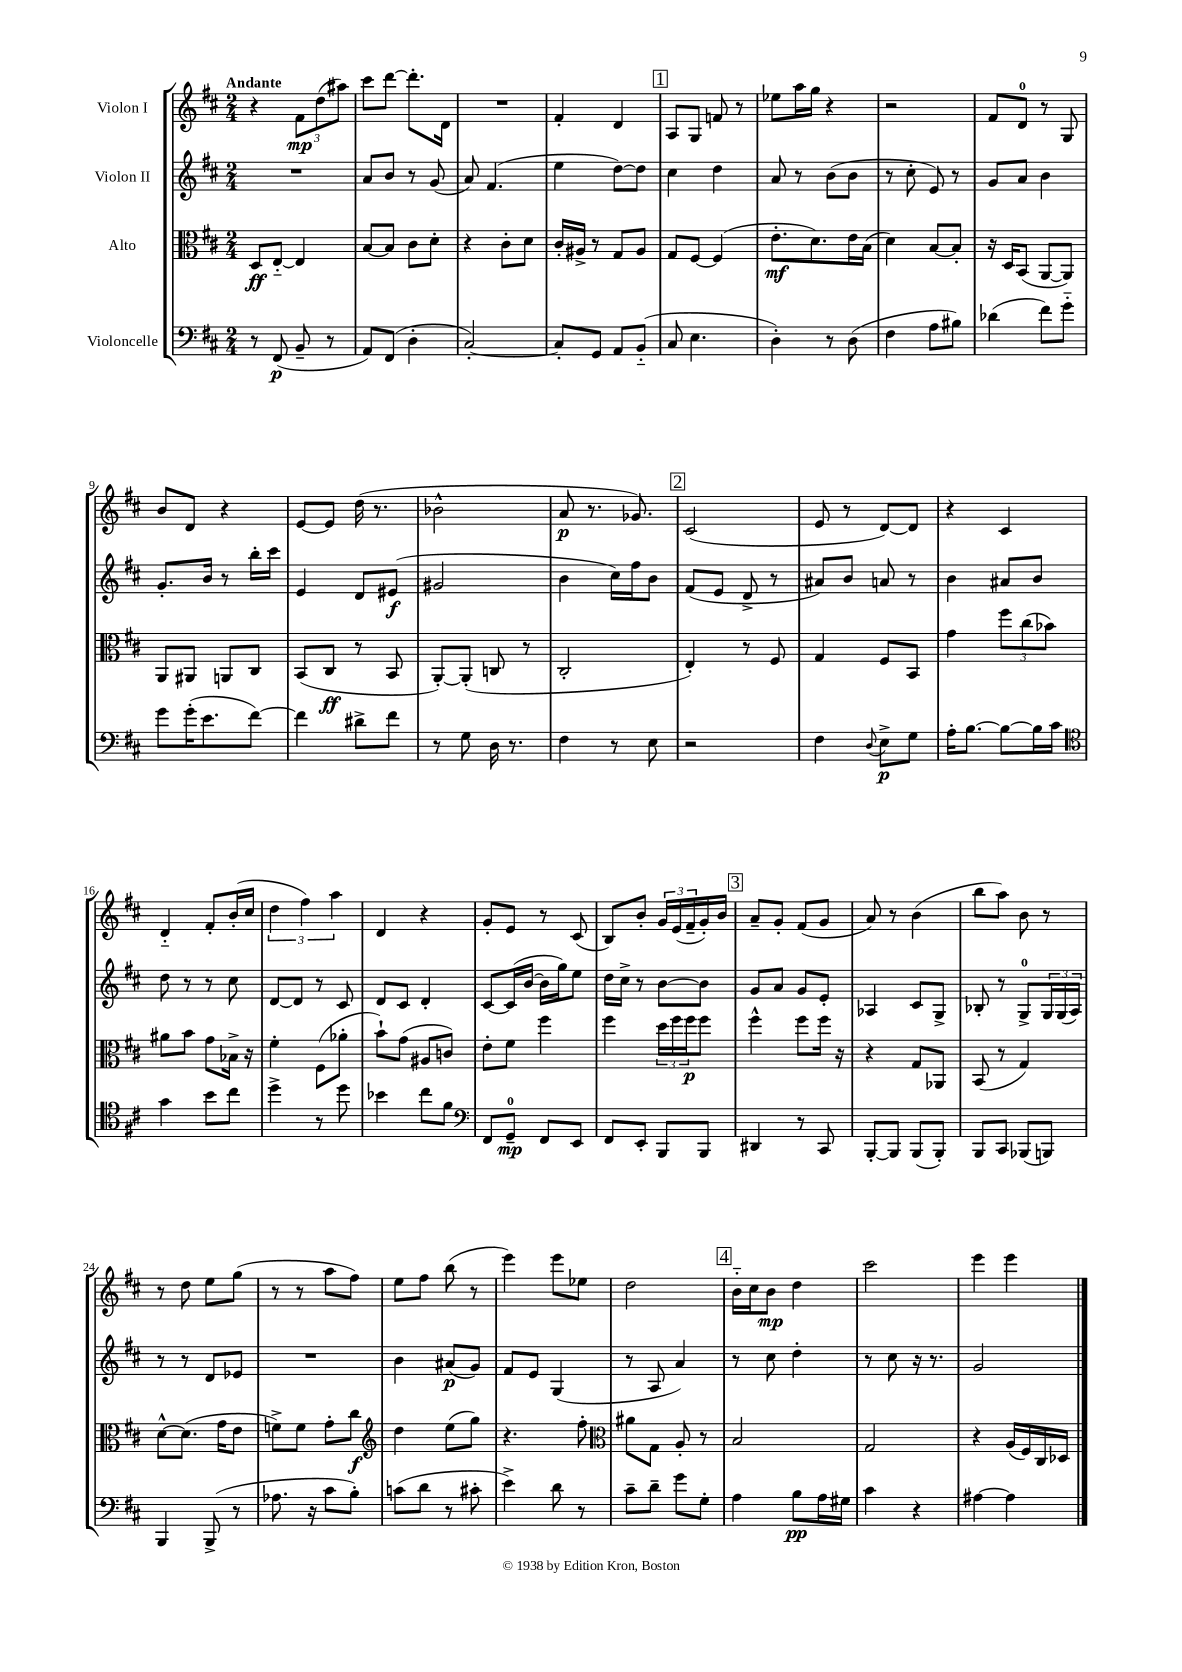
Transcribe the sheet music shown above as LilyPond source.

<<
\new StaffGroup <<
\new Staff = "s0" \with { instrumentName = "Violon I" } {
    \clef treble \key d \major \numericTimeSignature \time 2/4 \tempo "Andante"
    r4 \tuplet 3/2 { fis'8\mp d''8( ais''8) } |
    cis'''8 d'''8~ d'''8.-. d'16 |
    R2 |
    fis'4-. d'4 |
    \mark \markup { \box "1" } a8 g8 f'8 r8 |
    ees''8 a''16 g''16 r4 |
    r2 |
    fis'8 d'8-0 r8 g8 |
    b'8 d'8 r4 |
    e'8~ e'8 d''16( r8. |
    bes'2-^ |
    a'8\p r8. ges'8.) |
    \mark \markup { \box "2" } cis'2( |
    e'8 r8 d'8~) d'8 |
    r4 cis'4 |
    d'4-_ fis'8-. b'16-.( cis''16 |
    \tuplet 3/2 { d''4 fis''4) a''4 } |
    d'4 r4 |
    g'8-. e'8 r8 cis'8( |
    b8) b'8-. \tuplet 3/2 { g'16 e'16( fis'16-- } g'16-.) b'16 |
    \mark \markup { \box "3" } a'8-- g'8-. fis'8( g'8 |
    a'8) r8 b'4( |
    b''8 a''8) b'8 r8 |
    r8 d''8 e''8 g''8( |
    r8 r8 a''8 fis''8) |
    e''8 fis''8 b''8( r8 |
    e'''4) e'''8 ees''8 |
    d''2 |
    \mark \markup { \box "4" } b'16-_ cis''16 b'8\mp d''4 |
    cis'''2 |
    e'''4 e'''4 \bar "|." |
}
\new Staff = "s1" \with { instrumentName = "Violon II" } {
    \clef treble \key d \major \numericTimeSignature \time 2/4
    R2 |
    a'8 b'8 r8 g'8( |
    a'8) fis'4.( |
    e''4 d''8~) d''8 |
    \mark \markup { \box "1" } cis''4 d''4 |
    a'8 r8 b'8( b'8 |
    r8 cis''8-. e'8) r8 |
    g'8 a'8 b'4 |
    g'8.-. b'16 r8 b''16-. cis'''16 |
    e'4 d'8 eis'8\f( |
    gis'2 |
    b'4 cis''16) fis''16 b'8 |
    \mark \markup { \box "2" } fis'8( e'8 d'8-> r8 |
    ais'8) b'8 a'8 r8 |
    b'4 ais'8 b'8 |
    d''8 r8 r8 cis''8 |
    d'8~ d'8 r8 cis'8 |
    d'8 cis'8 d'4-. |
    cis'8~ cis'16( b'16~ b'16 g''16) e''8 |
    d''16 cis''16-> r8 b'8~ b'8 |
    \mark \markup { \box "3" } g'8 a'8 g'8 e'8-. |
    aes4 cis'8 g8-> |
    bes8-. r8 g8-0-> \tuplet 3/2 { g16 g16( a16) } |
    r8 r8 d'8 ees'8 |
    R2 |
    b'4 ais'8\p( g'8) |
    fis'8 e'8 g4( |
    r8 a8 a'4) |
    \mark \markup { \box "4" } r8 cis''8 d''4-. |
    r8 cis''8 r16 r8. |
    g'2 \bar "|." |
}
\new Staff = "s2" \with { instrumentName = "Alto" } {
    \clef alto \key d \major \numericTimeSignature \time 2/4
    d8\ff e8~-_ e4 |
    b8~ b8 cis'8 d'8-. |
    r4 cis'8-. d'8 |
    cis'16-. ais16-> r8 g8 ais8 |
    \mark \markup { \box "1" } g8 fis8~ fis4( |
    e'8.-.\mf d'8.) e'16 b16( |
    d'4) b8~ b8-. |
    r16 d16 b,8( a,8~ a,8) |
    a,8 ais,8 a,8 cis8 |
    b,8( cis8\ff r8 b,8 |
    a,8~-.) a,8-.( c8 r8 |
    cis2-. |
    \mark \markup { \box "2" } e4-.) r8 fis8 |
    g4 fis8 b,8 |
    g'4 \tuplet 3/2 { fis''8 cis''8( bes'8) } |
    ais'8 b'8 g'8 bes16-> r16 |
    fis'4-. fis8( aes'8-. |
    b'8-!) g'8( ais8 c'8) |
    e'8-. fis'8 fis''4 |
    fis''4 \tuplet 3/2 { d''16 fis''16 fis''16\p } fis''8 |
    \mark \markup { \box "3" } fis''4-^ fis''8 fis''16 r16 |
    r4 g8 aes,8 |
    b,8( r8 g4) |
    d'8~-^ d'8.( g'16 e'8 |
    f'8->) f'8 g'8-. cis''8\f |
    \clef treble d''4 e''8( g''8) |
    r4. fis''8-. |
    \clef alto ais'8 g8 a8-. r8 |
    \mark \markup { \box "4" } b2 |
    g2 |
    r4 a16( fis16) cis16 des16 \bar "|." |
}
\new Staff = "s3" \with { instrumentName = "Violoncelle" } {
    \clef bass \key d \major \numericTimeSignature \time 2/4
    r8 fis,8\p( b,8-- r8 |
    a,8) fis,8( d4-. |
    cis2~-.) |
    cis8-. g,8 a,8 b,8-_( |
    \mark \markup { \box "1" } cis8 e4. |
    d4-.) r8 d8( |
    fis4 a8 bis8) |
    des'4( fis'8) g'8-_ |
    g'8 g'16-.( e'8. fis'8~) |
    fis'4 dis'8-> fis'8 |
    r8 g8 d16 r8. |
    fis4 r8 e8 |
    \mark \markup { \box "2" } r2 |
    fis4 \appoggiatura { d8 } e8->\p g8 |
    a16-. b8.~ b8~ b16 cis'16 |
    \clef tenor g'4 b'8 cis''8 |
    d''4-> r8 d''8 |
    bes'4 cis''8 fis'8 |
    \clef bass fis,8 g,8-0--\mp fis,8 e,8 |
    fis,8 e,8-. b,,8 b,,8 |
    \mark \markup { \box "3" } dis,4 r8 cis,8 |
    b,,8~-. b,,8 b,,8( b,,8-.) |
    b,,8 cis,8 bes,,8( b,,8) |
    b,,4 b,,8->( r8 |
    aes8. r16 cis'8 b8-.) |
    c'8( d'8 r8 cis'8-. |
    e'4->) d'8 r8 |
    cis'8-- d'8-- g'8 g8-. |
    \mark \markup { \box "4" } a4 b8\pp a16 gis16 |
    cis'4 r4 |
    ais4~ ais4 \bar "|." |
}
>>
>>
